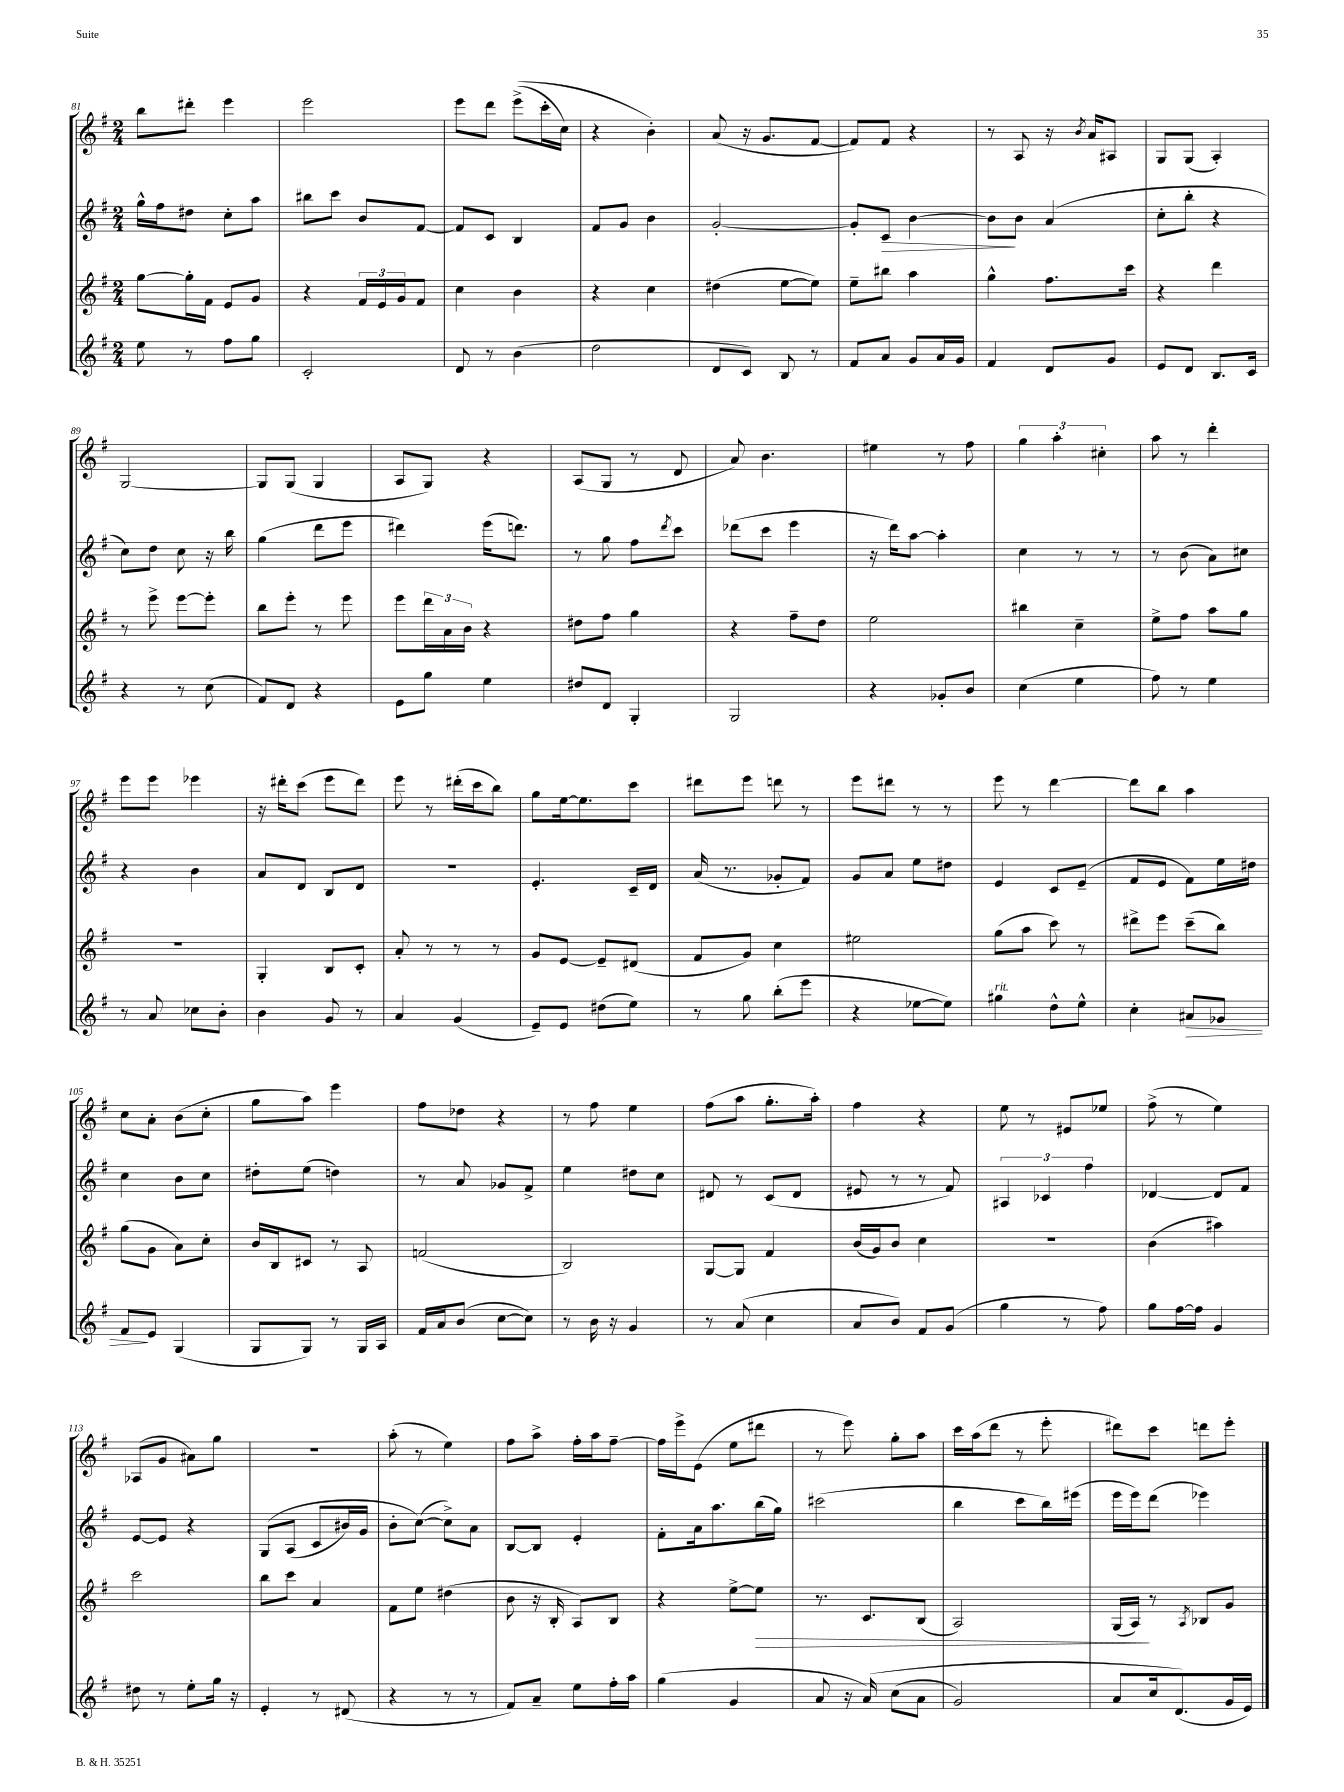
<<
\new StaffGroup <<
\new Staff = "s0" {
    \clef treble \key g \major \numericTimeSignature \time 2/4
    b''8 dis'''8-. e'''4 |
    e'''2 |
    e'''8 d'''8 e'''8->(\( c'''16-. c''16) |
    r4 b'4-.\) |
    a'8( r16 g'8. fis'8~ |
    fis'8) fis'8 r4 |
    r8 a8 r16 \acciaccatura { b'8 } a'16 ais8 |
    g8 g8( a4-.) |
    g2~ |
    g8 g8( g4 |
    a8 g8) r4 |
    a8( g8 r8 d'8 |
    a'8) b'4. |
    eis''4 r8 fis''8 |
    \tuplet 3/2 { g''4 a''4-. cis''4-. } |
    a''8 r8 d'''4-. |
    e'''8 e'''8 ees'''4 |
    r16 dis'''16-. c'''8( e'''8 dis'''8) |
    e'''8 r8 dis'''16-.( c'''16 b''8) |
    g''8 e''16~ e''8. c'''8 |
    dis'''8 e'''8 d'''8 r8 |
    e'''8 dis'''8 r8 r8 |
    e'''8 r8 d'''4~ |
    d'''8 b''8 a''4 |
    c''8 a'8-. b'8( c''8-. |
    g''8 a''8) e'''4 |
    fis''8 des''8 r4 |
    r8 fis''8 e''4 |
    fis''8( a''8 g''8.-. a''16-.) |
    fis''4 r4 |
    e''8 r8 eis'8 ees''8 |
    fis''8->( r8 e''4) |
    aes8( g'8 ais'8) g''8 |
    r2 |
    a''8-.( r8 e''4) |
    fis''8 a''8-> fis''16-. a''16 fis''8~-- |
    fis''16 e'''16-> e'8( e''8 dis'''8 |
    r8 e'''8) g''8-. a''8 |
    c'''16 a''16( d'''8 r8 e'''8-. |
    dis'''8) c'''8 d'''8 e'''8-. \bar "|." |
}
\new Staff = "s1" {
    \clef treble \key g \major \numericTimeSignature \time 2/4
    g''16-^ fis''16 dis''8 c''8-. a''8 |
    bis''8 c'''8 b'8 fis'8~ |
    fis'8 c'8 b4 |
    fis'8 g'8 b'4 |
    g'2~-. |
    g'8-. c'8\> b'4~ |
    b'8\! b'8 a'4( |
    c''8-. b''8-. r4 |
    c''8) d''8 c''8 r16 b''16 |
    g''4( d'''8 e'''8 |
    dis'''4) e'''16( d'''8.) |
    r8 g''8 fis''8 \acciaccatura { d'''8 } c'''8 |
    des'''8( c'''8 e'''4 |
    r16 d'''16) a''8~ a''4-. |
    c''4 r8 r8 |
    r8 b'8( a'8) cis''8 |
    r4 b'4 |
    a'8 d'8 b8 d'8 |
    r2 |
    e'4.-. c'16-- d'16 |
    a'16( r8. ges'8-. fis'8) |
    g'8 a'8 e''8 dis''8 |
    e'4 c'8 e'8--( |
    fis'8 e'8 fis'8) e''16 dis''16 |
    c''4 b'8 c''8 |
    dis''8-. e''8( d''4) |
    r8 a'8 ges'8 fis'8-> |
    e''4 dis''8 c''8 |
    dis'8 r8 c'8( dis'8 |
    eis'8 r8 r8 fis'8) |
    \tuplet 3/2 { ais4 ces'4 fis''4 } |
    des'4~ des'8 fis'8 |
    e'8~ e'8 r4 |
    g8\( a8( c'8 bis'16) g'16 |
    b'8-. c''8~(\) c''8->) a'8 |
    b8~ b8 e'4-. |
    fis'8-. a'16 a''8. b''16( g''16) |
    cis'''2( |
    b''4 c'''8 b''16) eis'''16( |
    e'''16 e'''16) d'''8( ees'''4) \bar "|." |
}
\new Staff = "s2" {
    \clef treble \key g \major \numericTimeSignature \time 2/4
    g''8~ g''16-. fis'16 e'8 g'8 |
    r4 \tuplet 3/2 { fis'16 e'16 g'16 } fis'8 |
    c''4 b'4 |
    r4 c''4 |
    dis''4( e''8~ e''8) |
    e''8-- bis''8 a''4 |
    g''4-^ fis''8. c'''16 |
    r4 d'''4 |
    r8 e'''8-> e'''8~ e'''8-. |
    b''8 e'''8-. r8 e'''8 |
    e'''8 \tuplet 3/2 { d'''16 a'16 b'16 } r4 |
    dis''8 fis''8 g''4 |
    r4 fis''8-- d''8 |
    e''2 |
    bis''4 c''4-- |
    e''8-> fis''8 a''8 g''8 |
    R2 |
    g4-. b8 c'8-. |
    a'8-. r8 r8 r8 |
    g'8 e'8~ e'8-- dis'8( |
    fis'8 g'8) c''4 |
    eis''2 |
    g''8( a''8 c'''8) r8 |
    dis'''8-> e'''8 c'''8--( b''8) |
    g''8( g'8 a'8) c''8-. |
    b'16 b16 cis'8 r8 a8 |
    f'2( |
    b2) |
    g8~ g8 fis'4 |
    b'16( g'16) b'8 c''4 |
    r2 |
    b'4( ais''4) |
    c'''2 |
    b''8 c'''8 a'4 |
    fis'8 e''8 dis''4( |
    b'8 r16 b16-. a8) b8 |
    r4 e''8~-> e''8\> |
    r8. c'8. b8( |
    a2) |
    g16( a16\!) r8 \acciaccatura { a8 } bes8 g'8 \bar "|." |
}
\new Staff = "s3" {
    \clef treble \key g \major \numericTimeSignature \time 2/4
    e''8 r8 fis''8 g''8 |
    c'2-. |
    d'8 r8 b'4( |
    d''2 |
    d'8 c'8) b8 r8 |
    fis'8 a'8 g'8 a'16 g'16 |
    fis'4 d'8 g'8 |
    e'8 d'8 b8. c'16 |
    r4 r8 c''8( |
    fis'8) d'8 r4 |
    e'8 g''8 e''4 |
    dis''8 d'8 g4-. |
    g2 |
    r4 ges'8-. b'8 |
    c''4( e''4 |
    fis''8) r8 e''4 |
    r8 a'8 ces''8 b'8-. |
    b'4 g'8 r8 |
    a'4 g'4( |
    e'8--) e'8 dis''8( e''8) |
    r8 g''8 b''8-.( e'''8 |
    r4 ees''8~ ees''8) |
    gis''4^\markup { \italic "rit." } d''8-^ e''8-^ |
    c''4-. ais'8\> ges'8 |
    fis'8\! e'8 g4( |
    g8 g8) r8 g16 a16 |
    fis'16 a'16 b'8( c''8~ c''8) |
    r8 b'16 r16 g'4 |
    r8 a'8( c''4 |
    a'8 b'8) fis'8 g'8( |
    g''4 r8 fis''8) |
    g''8 fis''16~ fis''16 g'4 |
    dis''8 r8 e''8-. g''16 r16 |
    e'4-. r8 dis'8( |
    r4 r8 r8 |
    fis'8) a'8-- e''8 fis''16-. a''16 |
    g''4( g'4 |
    a'8 r16 a'16)\( c''8( a'8 |
    g'2) |
    a'8 c''16 d'8.(\) g'16 e'16) \bar "|." |
}
>>
>>
\layout { \context { \Score currentBarNumber = #81 } }
